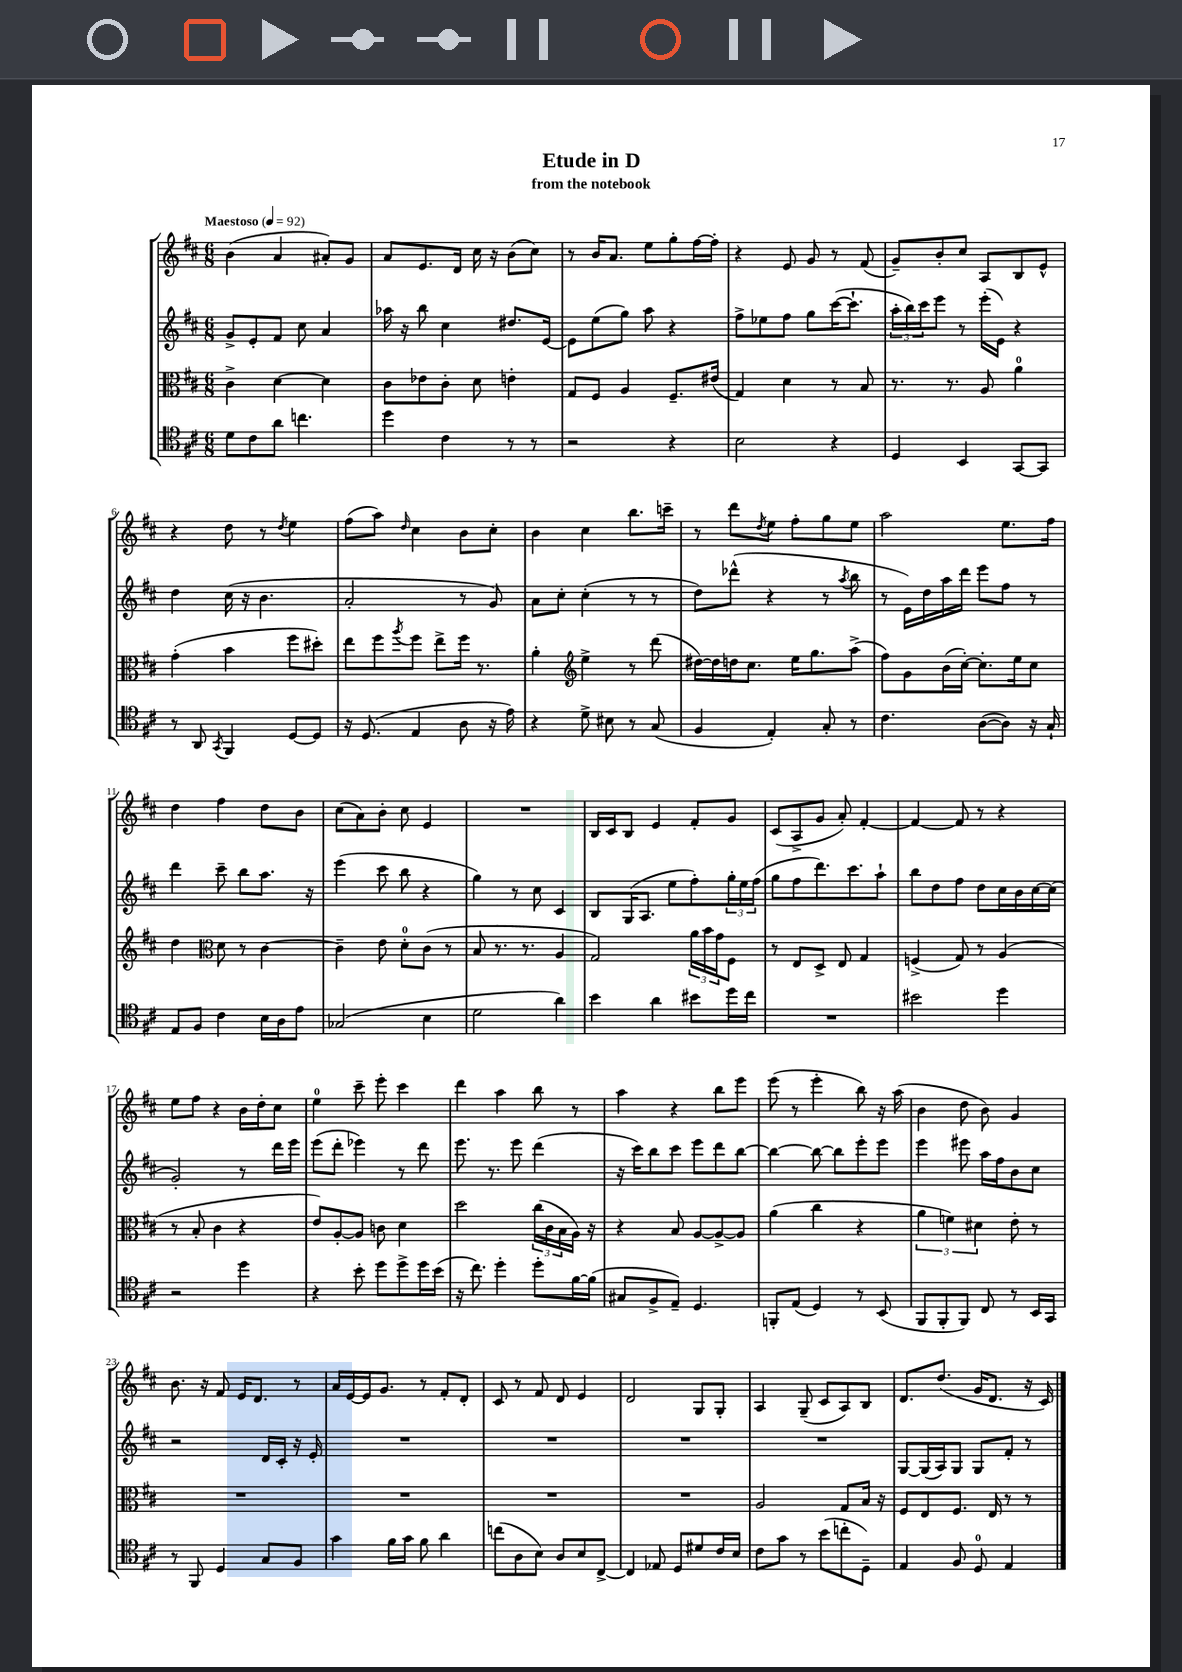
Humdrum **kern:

**kern	**kern	**kern	**kern
*staff4	*staff3	*staff2	*staff1
*clefC4	*clefC3	*clefG2	*clefG2
*k[f#c#]	*k[f#c#]	*k[f#c#]	*k[f#c#]
*M6/8	*M6/8	*M6/8	*M6/8
*MM92	*MM92	*MM92	*MM92
8d	4c#^	8g^	(4b
8c#	.	8e'	.
8a	[4d	8f#	4a
4.cc	.	8cc#	.
.	4d]	4a	8a#')
.	.	.	8g
=	=	=	=
4dd	8c#	16aa-	8a
.	.	16r	.
.	8e-	8bb	8.e
4c#	8c#'	4cc#	.
.	.	.	16d
.	8d	.	16cc#
.	.	.	16r
8r	4e'	8.dd#	(8b
8r	.	.	8cc#)
.	.	[16e	.
=	=	=	=
2r	8G	8e]	8r
.	8F#	(8ee	16b
.	.	.	8.a
.	4A	8gg)	.
.	.	8aa	8ee
4r	8.F#~	4r	8gg'
.	.	.	[16ff#
.	(16e#	.	16ff#']
=	=	=	=
2B	4G)	8ff#^	4r
.	.	8ee-	.
.	4d	8ff#	8e
.	.	8gg	8g
4r	8r	([16ccc#	8r
.	.	8.ccc#`]	.
.	8B	.	(8f#
=	=	=	=
4D	8.r	24aa'	8g~)
.	.	24bb)	.
.	.	24ccc#	.
.	.	8eee	8b'
.	8.r	.	.
4BB	.	8r	8cc#
.	8A	(16eee'	8A
.	.	16e)	.
[8GG	4a	4r	8B
8GG]	.	.	8e^^
=	=	=	=
8r	(4g'	4dd	4r
8AA	.	.	.
8qGG	.	.	.
4FF#	4b	(16cc#	8dd
.	.	16r	.
.	.	4.b	8r
.	.	.	8qdd
[8D	8ff#	.	4ee
8D]	8dd#')	.	.
=	=	=	=
16r	8ee	2a'	(8ff#
(8.D	.	.	.
.	8ff#	.	8aa)
.	8qaa	.	16qqdd
4E	8ff#	.	4cc#
.	8ee^	.	.
8A	16ff#	8r	8b
.	8.r	.	.
16r	.	8g)	8cc#'
16e)	.	.	.
=	=	=	=
4r	4a'	8a	4b
.	.	8cc#'	.
*	*clefG2	*	*
8d^	4ee^	(4cc#'	4cc#
8B#	.	.	.
8r	8r	8r	8.bb
(8G	(8ddd	8r	.
.	.	.	16ccc~
=	=	=	=
4F#	[16dd#)	8dd)	8r
.	16dd#]	.	.
.	16dd	(8ddd-^^	8ddd
.	8.cc#	.	.
.	.	.	8qdd
4E')	.	4r	8ee
.	16ee	.	8ff#'
.	8.gg	.	.
8G'	.	8r	8gg
.	.	8qaa	.
8r	(8aa^	8bb	8ee
=	=	=	=
4.c#	8ff#)	8r	2aa
.	8g	16e)	.
.	.	16dd	.
.	(16b	16aa	.
.	[16cc#')	16ddd	.
([8A	8.cc#']	8eee	.
8A])	.	8ff#	8.ee
.	16ee	.	.
16r	8cc#	8r	.
16G`	.	.	16ff#
=	=	=	=
8E	4dd	4ddd	4dd
8F#	.	.	.
*	*clefC3	*	*
4c#	8d	8ccc#~	4ff#
.	8r	8bb	.
16B	[4c#	8.aa	8dd
16A	.	.	.
8e	.	.	8b
.	.	16r	.
=	=	=	=
(2G-	4c#~]	(4eee	(8cc#
.	.	.	8a)
.	8e	8ccc#	8b'
.	8d'	8bb	8cc#
4B	(8c#	4r	4e
.	8r	.	.
=	=	=	=
2d	8B	4gg)	2.r
.	8.r	.	.
.	.	8r	.
.	8.r	.	.
.	.	8cc#	.
4a)	4A	4c#	.
=	=	=	=
4b	2G)	8B	16B
.	.	.	16c#
.	.	(16G	8B
.	.	8.A	.
4a	.	.	4e
.	.	8ee	.
8b#	24a	8ff#')	8f#'
.	24b	.	.
.	24g	.	.
16dd	8F#	24gg'	8g
.	.	24ee	.
16cc#	.	.	.
.	.	(24ff#	.
=	=	=	=
2.r	8r	8gg	(8c#
.	8E	8ff#	8A^
.	8D^	8.ddd)	8g
.	8E	.	8a')
.	.	8.ccc#	.
.	4G	.	[4f#'
.	.	8aa`	.
=	=	=	=
2b#	(4F^	8bb	4f#_
.	.	8dd	.
.	8G)	8ff#	8f#]
.	8r	8dd	8r
4dd	(4A	16cc#	4r
.	.	16b	.
.	.	[16cc#	.
.	.	(16cc#]	.
=	=	=	=
2r	8r	2g')	8ee
.	8B'	.	8ff#
.	4c#	.	4r
4dd	4r	8r	16b
.	.	.	16dd'
.	.	16ddd	8cc#
.	.	16eee	.
=	=	=	=
4r	8e)	(8eee	4ee
.	[8A'	8ddd'	.
8b'	8A]	4eee-)	8ccc#~
8dd	8c	.	8eee'
8dd^	4d	8r	4ccc#
16dd	.	8ddd	.
(16b	.	.	.
=	=	=	=
16r	2dd	8.eee	4ddd
8.cc#)	.	.	.
.	.	8.r	.
4dd'	.	.	4aa
.	.	8eee	.
8dd'	(24cc#	(4ddd	8bb
.	24c#	.	.
.	24B	.	.
[16f#	16A)	.	8r
(16f#]	16r	.	.
=	=	=	=
8G#	4r	16r	4aa
.	.	16ccc#)	.
8F#^	.	8bb	.
8E~)	8B	8ccc#	4r
4.D	[8A	8eee	.
.	8A^_	8ddd	8bb
.	8A]	[8bb	8eee
=	=	=	=
8FF'	(4a	4bb_	(8eee
(8E	.	.	8r
4D)	4cc#	8bb_	4eee'
.	.	8bb]	.
8r	4r	8eee'	8bb)
(8BB	.	8eee	16r
.	.	.	(16aa
=	=	=	=
8FF#	6a	4eee	4b
8FF#'	.	.	.
.	6f)	.	.
8FF#)	.	8eee#	8dd
.	6d#	.	.
8C#	.	16aa	8b)
.	.	16ff#	.
8r	8e'	8b	4g
16BB	8r	8cc#	.
16GG	.	.	.
=	=	=	=
8r	2.r	2r	8.b
8FF#	.	.	.
.	.	.	16r
4D	.	.	8f#
.	.	.	16e
.	.	.	8.d
8G	.	16d	.
.	.	16c#'	.
8F#	.	16r	8r
.	.	16e'	.
=	=	=	=
4g	2.r	2.r	16a
.	.	.	[16e
.	.	.	16e]
.	.	.	8.g
16f#	.	.	.
16g	.	.	.
8f#	.	.	8r
4a	.	.	8f#'
.	.	.	8d'
=	=	=	=
(8cc	2.r	2.r	8c#
8A	.	.	8r
8B)	.	.	8f#
8A	.	.	8d
8B	.	.	4e
[8C#^	.	.	.
=	=	=	=
4C#]	2.r	2.r	2d
8E-	.	.	.
8D	.	.	.
8d#	.	.	8G
16c#	.	.	8G'
16B	.	.	.
=	=	=	=
8c#	2A	2.r	4A
8g	.	.	.
8r	.	.	(8G~
(8b	.	.	8c#
8cc'	8G	.	8A)
8D~)	16B	.	8B
.	16r	.	.
=	=	=	=
4E	8F#	[8G	8.d
.	8E	(16G]	.
.	.	16A)	(8.dd
8F#	8.F#	8G	.
8D	.	8G	16g
.	16E	.	8.d
4E	8r	8f#'	.
.	8r	8r	16r
.	.	.	16c#)
==	==	==	==
*-	*-	*-	*-
